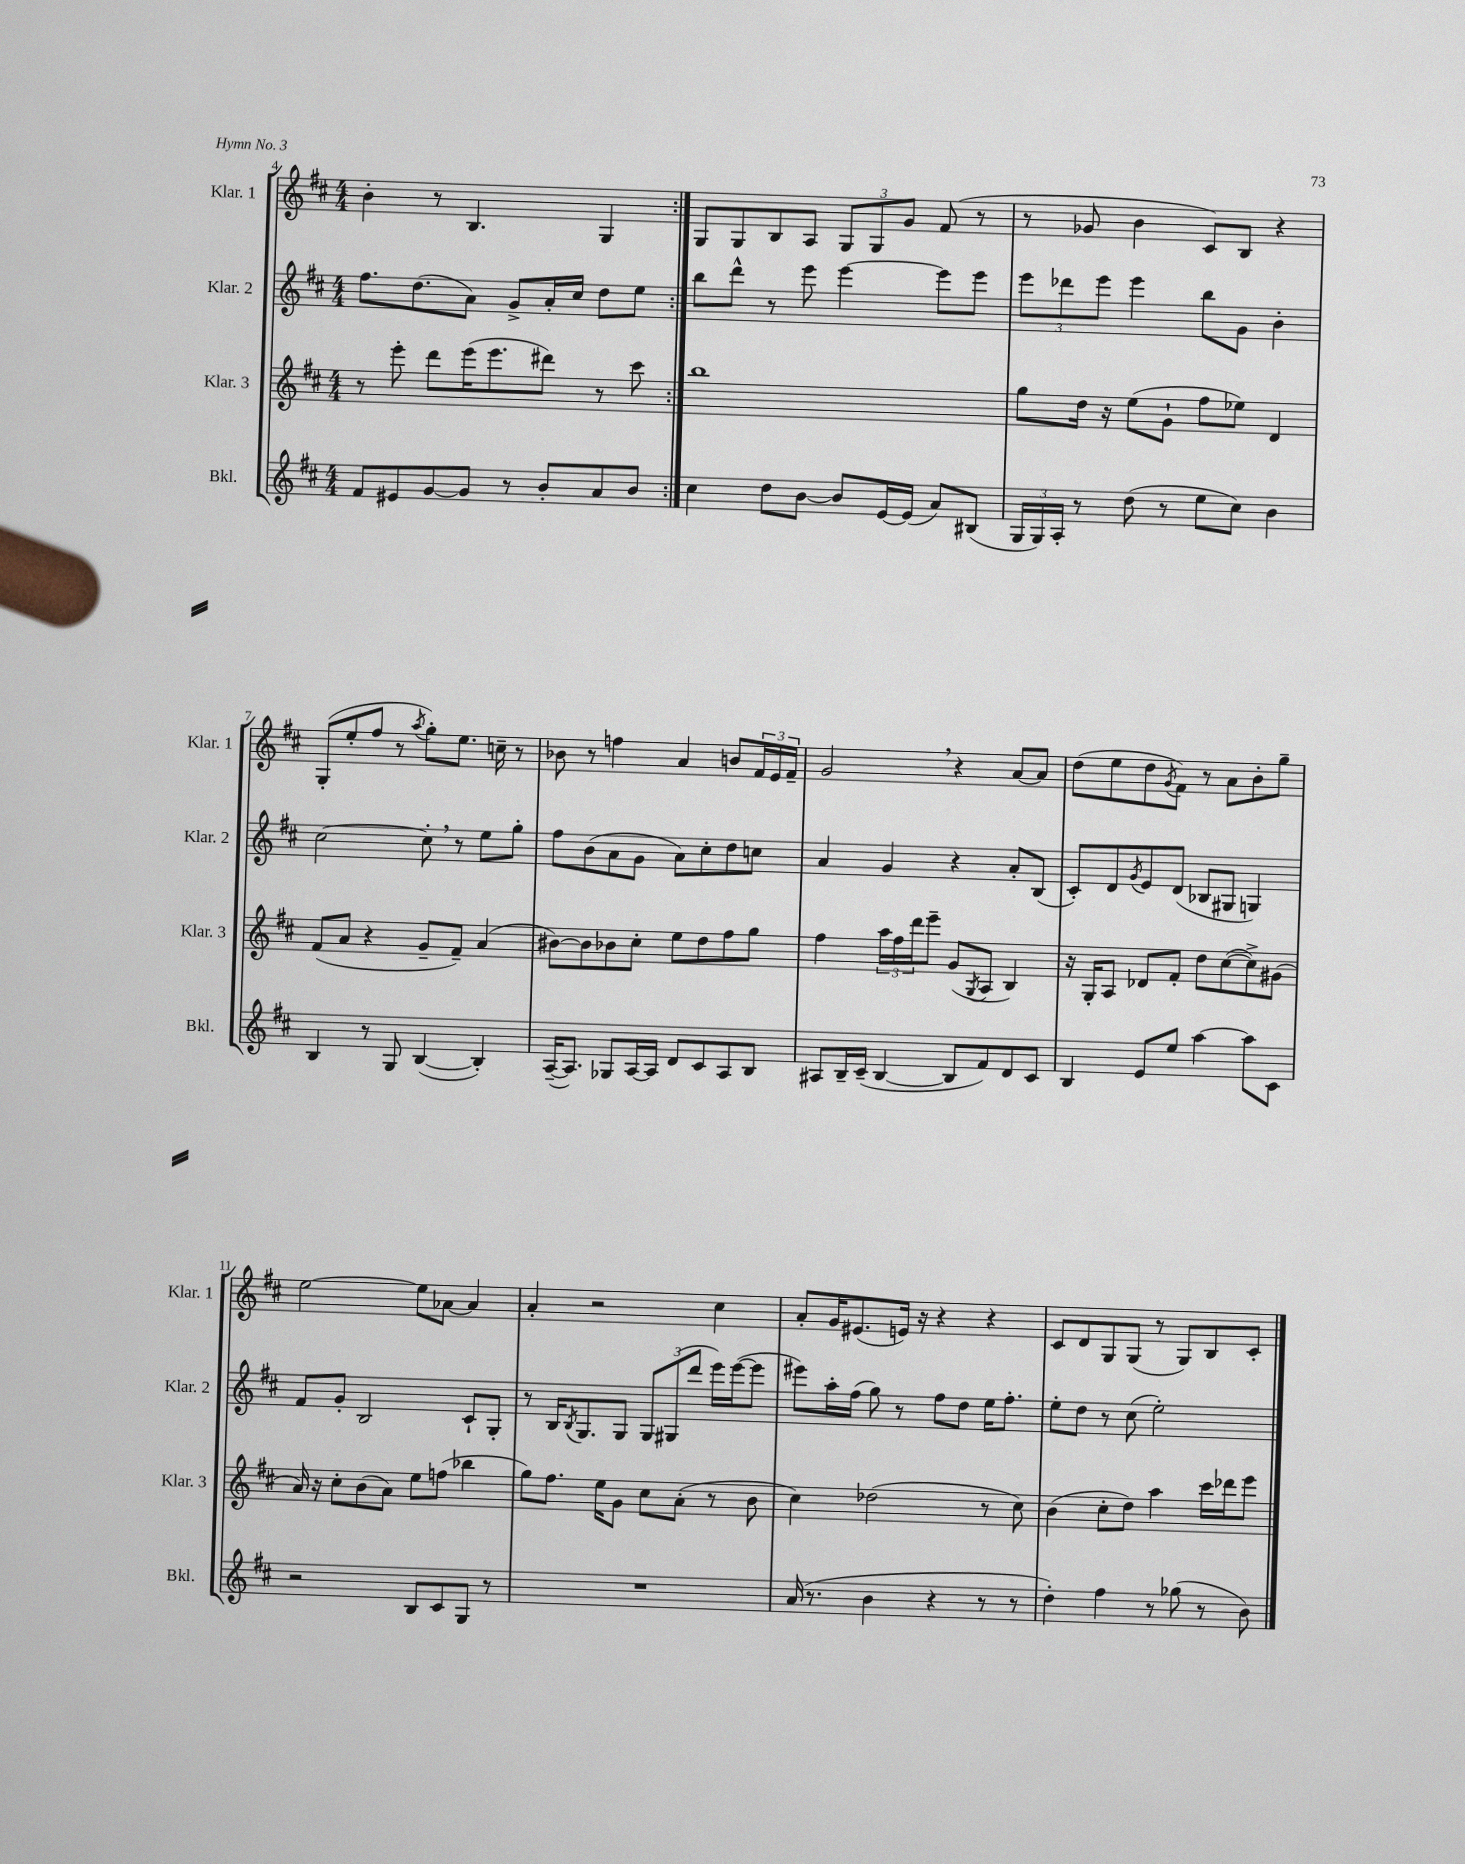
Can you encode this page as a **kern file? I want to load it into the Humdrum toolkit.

**kern	**kern	**kern	**kern
*staff4	*staff3	*staff2	*staff1
*clefG2	*clefG2	*clefG2	*clefG2
*k[f#c#]	*k[f#c#]	*k[f#c#]	*k[f#c#]
*M4/4	*M4/4	*M4/4	*M4/4
8f#/L	8r	8.ff#\L	4b'\
8e#/	8eee'\	.	.
.	.	(8.dd\	.
[8g/	8ddd\L	.	8r
8g/]J	(16eee\K	8a\J)	4.B/
.	8.eee\	.	.
8r	.	8g^/L	.
8b'/L	8ddd#\J)	16a'/L	.
.	.	16cc#/JJ	.
8a/	8r	8dd\L	4G/
8b/J	8ccc#\	8ee\J	.
=:|!	=:|!	=:|!	=:|!
4cc#\	1bb	8bb\L	8G/L
.	.	8ddd^^\J	8G/
8dd\L	.	8r	8B/
[8b\J	.	8eee\	8A/J
8b/]L	.	[4eee\	12G/L
.	.	.	12G/
[16e/L	.	.	.
.	.	.	12g/J
(16e/]JJ	.	.	.
8a/L)	.	8eee\]L	(8f#/
(8B#/J	.	8eee\J	8r
=	=	=	=
24G/LL	8gg\L	12eee\L	8r
24G/)	.	.	.
24A'/JJ	.	12ddd-\	.
8r	16dd\Jk	.	8g-/
.	.	12eee\J	.
.	16r	.	.
(8dd\	(8ee\L	4eee\	4b\
8r	8g`\J	.	.
8ee\L	8ff#\L	8bb\L	8c#/L)
8cc#\J)	8ee-\J)	8g\J	8B/J
4b\	4d/	4b'\	4r
=	=	=	=
4B/	(8f#/L	[2cc#\	(8G'/L
.	8a/J	.	8ee'/
8r	4r	.	8ff#/J
8G/	.	.	8r
.	.	.	8qaa/
([4B/	8g~/L	8cc#'\]	8gg'\L)
.	8f#~/J)	8r	8.ee\J
4B'/])	(4a/	8ee\L	.
.	.	.	16cc~\
.	.	8gg'\J	8r
=	=	=	=
([16A~/LK	[8b#\L)	8ff#\L	8b-\
8.A/]J)	.	.	.
.	8b#\]	(8b\	8r
8G-/L	8b-\	8a\	4ff\
[16A/L	8cc#'\J	8g\J	.
16A/]JJ	.	.	.
8d/L	8ee\L	8a\L)	4a/
8c#/	8dd\	8cc#'\	.
8A/	8ff#\	8dd\	8b/L
8B/J	8gg\J	8cc\J	24f#/L
.	.	.	24e/
.	.	.	24f#~/JJ
=	=	=	=
8A#/L	4ff#\	4a/	2g/
16B~/L	.	.	.
(16c#~/JJ	.	.	.
[4B/	24aa\LL	4g/	.
.	24ff#\	.	.
.	24ddd\J	.	.
.	8eee~\J	.	.
8B/]L	(8g/L	4r	4r
.	8qG/	.	.
8f#/)	8A/J	.	.
8d/	4B/)	8a'/L	[8a/L
8c#/J	.	(8B/J	8a/]J
=	=	=	=
4B/	16r	8c#'/L)	(8dd\L
.	16G'/LK	.	.
.	8A/J	8d/	8ee\
.	.	8qg/	.
8e/L	8d-/L	8e/	8dd\
.	.	.	8qg/
8ee/J	8f#'/J	(8d/J	8f#\J)
[4aa\	8dd\L	8B-/L	8r
.	([8cc#\	8G#/J	8a\L
8aa\]L	8cc#^\])	4G/)	8b'\
8c#\J	(8g#\J	.	8gg~\J
=	=	=	=
2r	16a/)	8f#/L	[2ee\
.	16r	.	.
.	8cc#'\L	8g'/J	.
.	(8b\	2B/	.
.	8a\J)	.	.
8B/L	8ee\L	.	8ee\]L
8c#/	(8ff\J	.	[8a-\J
8G/J	4bb-\	8c#`/L	4a-/]
8r	.	8G'/J	.
=	=	=	=
1r	8gg\L)	8r	4a'/
.	8.ff#\J	16B/LK	.
.	.	8qB/	.
.	.	8.G/	.
.	.	.	2r
.	16ee\LK	.	.
.	8g\J	8G/J	.
.	8cc#\L	12G/L	.
.	.	(12G#/	.
.	(8a'\J	.	.
.	.	12ddd/J	.
.	8r	16eee\LL)	4cc#\
.	.	([16eee\J	.
.	8b\	8eee\]J	.
=	=	=	=
(16a/	4cc#\)	8eee#\L)	8a'/L
8.r	.	.	.
.	.	16aa'\L	16g/K
.	.	(16ff#\JJ	(8.e#/
4b\	(2dd-\	8gg\)	.
.	.	8r	16e/Jk)
.	.	.	16r
4r	.	8ff#\L	4r
.	.	8dd\J	.
8r	8r	16ee\LK	4r
.	.	8.ff#'\J	.
8r	8cc#\)	.	.
=	=	=	=
4dd'\)	(4b\	8ee'\L	8c#/L
.	.	8dd\J	8d/
4ff#\	8cc#'\L	8r	8G/
.	8dd\J)	(8cc#\	(8G/J
8r	4aa\	2ee'\)	8r
(8gg-\	.	.	8G/L)
8r	16ccc#\LL	.	8B/
.	16ddd-\J	.	.
8b\)	8eee\J	.	8c#'/J
==	==	==	==
*-	*-	*-	*-
